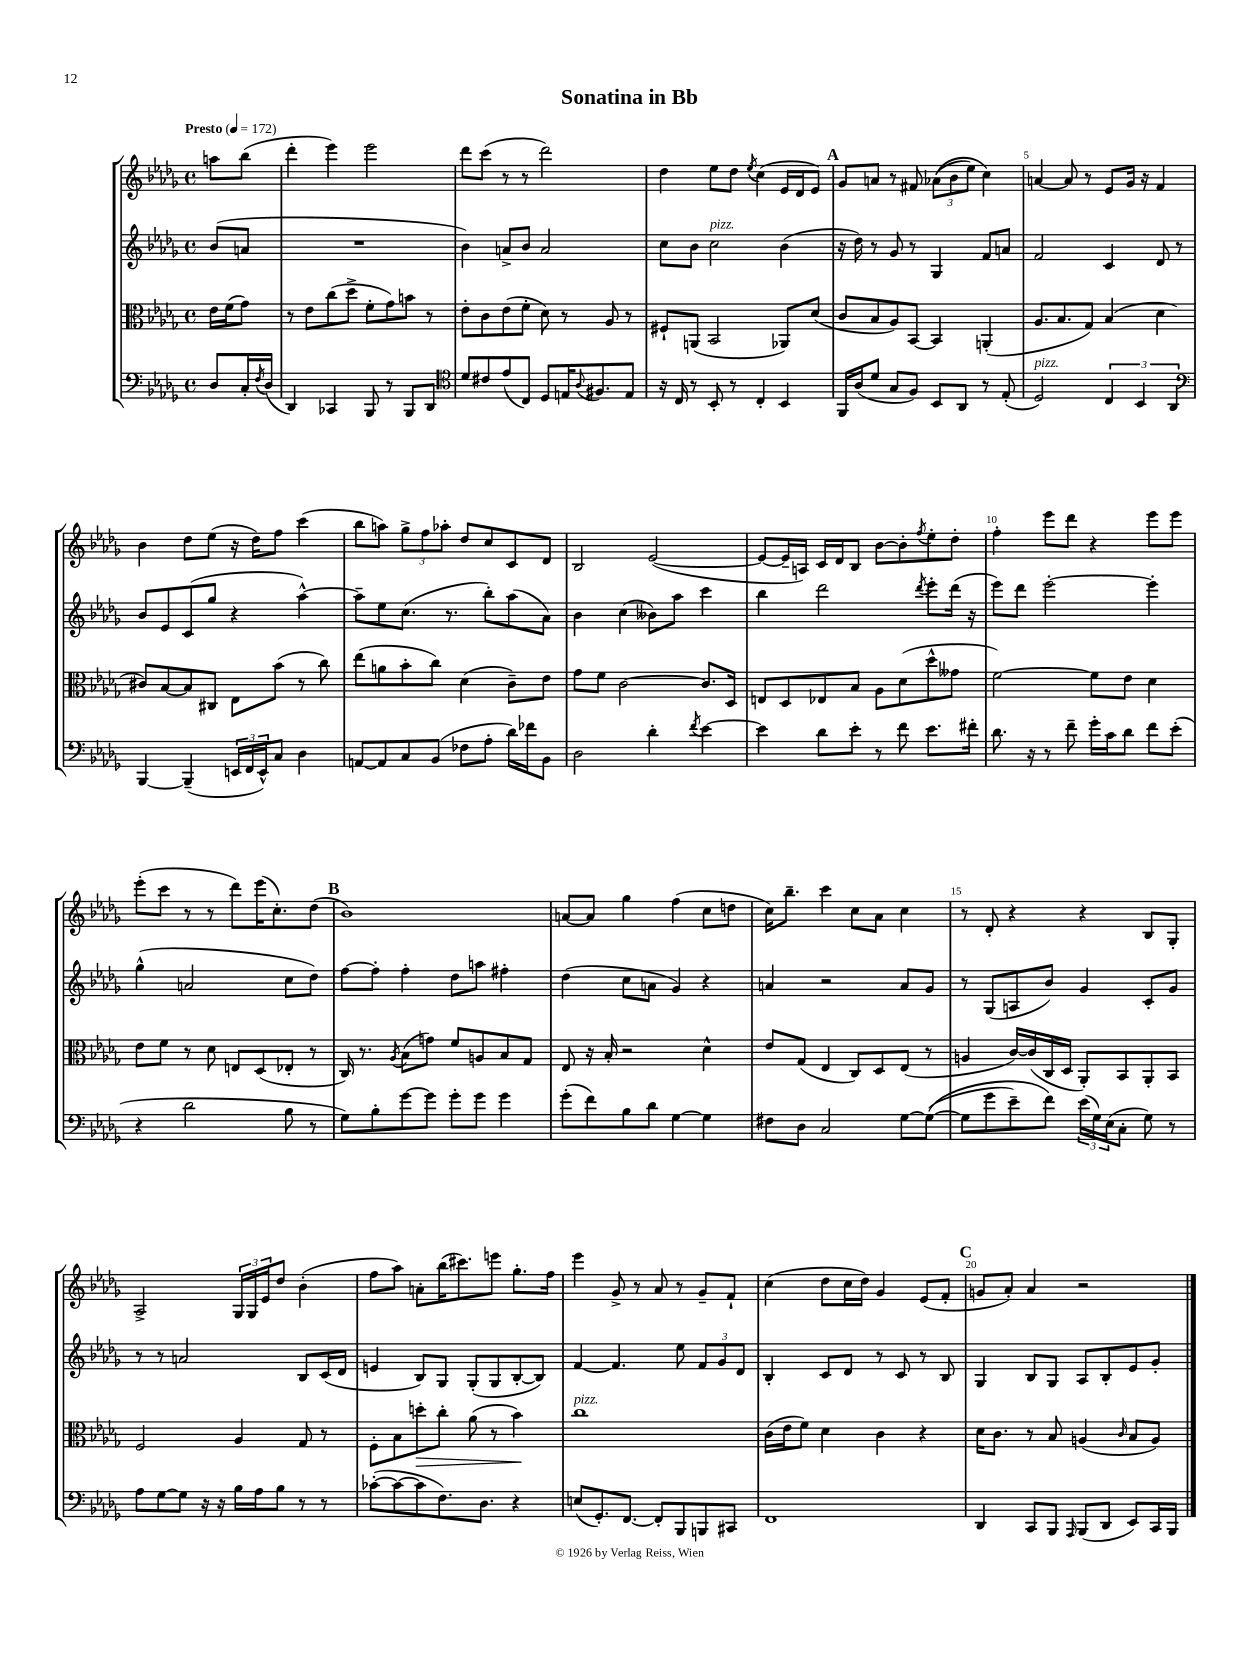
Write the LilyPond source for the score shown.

\header { title = "Sonatina in Bb" }
<<
\new StaffGroup <<
\new Staff = "s0" {
    \clef treble \key des \major \defaultTimeSignature \time 4/4 \partial 4 \tempo "Presto" 4 = 172
    a''8 bes''8( |
    des'''4-. ees'''4) ees'''2 |
    des'''8 c'''8( r8 r8 des'''2) |
    des''4 ees''8 des''8 \acciaccatura { ees''8 } c''4( ees'16 des'16 ees'8) |
    \mark \markup { \bold "A" } ges'8 a'8 r8 fis'8 \tuplet 3/2 { aes'8(\( bes'8 ees''8) } c''4\) |
    a'4~ a'8 r8 ees'8 ges'16 r16 f'4 |
    bes'4 des''8 ees''8( r16 des''16) f''8 c'''4( |
    bes''8 a''8) \tuplet 3/2 { ges''8-> f''8 aes''8-. } des''8 c''8 c'8 des'8 |
    bes2 ees'2~( |
    ees'8~ ees'16-- a16) c'16 des'16 bes8 bes'8~ bes'8-. \acciaccatura { f''8 } ees''8-. des''8-. |
    f''4-. ees'''8 des'''8 r4 ees'''8 ees'''8 |
    ees'''8-.( c'''8 r8 r8 des'''8) ees'''16( c''8.-.) des''8( |
    \mark \markup { \bold "B" } bes'1) |
    a'8~ a'8 ges''4 f''4( c''8 d''8 |
    c''16) bes''8.-- c'''4 c''8 aes'8 c''4 |
    r8 des'8-. r4 r4 bes8 ges8-. |
    aes2-> \tuplet 3/2 { ges16 ges16 ees'16 } des''8 bes'4-.( |
    f''8 aes''8) a'8-. bes''16( cis'''8.) e'''8 ges''8.-. f''16 |
    ees'''4 ges'8-> r8 aes'8 r8 ges'8-- f'8-! |
    c''4( des''8 c''16 des''16) ges'4 ees'8( f'8-. |
    \mark \markup { \bold "C" } g'8 aes'8-.) aes'4 r2 \bar "|." |
}
\new Staff = "s1" {
    \clef treble \key des \major \defaultTimeSignature \time 4/4 \partial 4
    bes'8( a'8 |
    R1 |
    bes'4) a'8-> bes'8 a'2 |
    c''8 bes'8 c''2^\markup { \italic "pizz." } bes'4( |
    \mark \markup { \bold "A" } r16 des''16) r8 ges'8 r8 ges4 f'8 a'8 |
    f'2 c'4 des'8 r8 |
    bes'8 ees'8 c'8( ges''8 r4 aes''4~-^) |
    aes''8-- ees''8 c''8.( r8. bes''8-.) aes''8( aes'8) |
    bes'4 c''4( beses'8) aes''8 c'''4 |
    bes''4 des'''2 \acciaccatura { des'''8 } ees'''8-. des'''16( r16 |
    ees'''8) des'''8 ees'''2~-. ees'''4-. |
    ges''4-^( a'2 c''8 des''8) |
    \mark \markup { \bold "B" } f''8~ f''8-. f''4-. des''8 a''8 fis''4-. |
    des''4( c''8 a'8 ges'4) r4 |
    a'4 r2 a'8 ges'8 |
    r8 ges8( a8 bes'8) ges'4 c'8-. ges'8 |
    r8 r8 a'2 bes8 c'16( des'16 |
    e'4 bes8) ges8 ges8-.( ges8 bes8~-. bes8) |
    f'4~ f'4. ees''8 \tuplet 3/2 { f'8 ges'8 des'8 } |
    bes4-. c'8 des'8 r8 c'8 r8 bes8 |
    \mark \markup { \bold "C" } ges4 bes8 ges8 aes8 bes8-. ees'8 ges'8-. \bar "|." |
}
\new Staff = "s2" {
    \clef alto \key des \major \defaultTimeSignature \time 4/4 \partial 4
    ees'16 f'16( ges'8) |
    r8 ees'8 c''8( des''8-> f'8-. ges'8) b'8 r8 |
    ees'8-. c'8 ees'8( f'8-. des'8) r8 aes8 r8 |
    fis8-! a,8( bes,2 aes,8) des'8( |
    \mark \markup { \bold "A" } c'8 bes8 aes8) bes,8~ bes,4 a,4-.( |
    aes8. bes8. ges8) bes4( des'4 |
    cis'8) bes8~ bes8 cis8 ees8 bes'8( r8 c''8) |
    ees''8( a'8 bes'8-. c''8) des'4( c'8--) ees'8 |
    ges'8 f'8 c'2~ c'8. des16 |
    e8 des8 ees8 bes8 aes8 des'8( des''8-^ geses'8 |
    f'2~) f'8 ees'8 des'4 |
    ees'8 f'8 r8 des'8 e8 des8( ees8-. r8 |
    \mark \markup { \bold "B" } c16) r8. \acciaccatura { aes8 } bes8( g'8) f'8 a8 bes8 ges8 |
    ees8 r16 bes16-. r2 des'4-^ |
    ees'8 ges8( ees4 c8) des8 ees8( r8 |
    a4 c'16~) c'16( c16 des16 aes,8-.) bes,8 aes,8-. bes,8 |
    f2 aes4 ges8 r8 |
    f8-. bes8 d''8-.\> c''8-. aes'8( r8 bes'4\!) |
    c''1^\markup { \italic "pizz." } |
    c'16( ees'16 f'8) des'4 c'4 r4 |
    \mark \markup { \bold "C" } des'16 c'8. r8 bes8 a4( \grace { c'16 } bes8 a8) \bar "|." |
}
\new Staff = "s3" {
    \clef bass \key des \major \defaultTimeSignature \time 4/4 \partial 4
    des8 c16-. \acciaccatura { f8 } des16( |
    des,4) ces,4 bes,,8 r8 bes,,8 des,8 |
    \clef tenor des'8 cis'8 ees'8( c8) des8 e16 \appoggiatura { aes8 } fis8. e8 |
    r16 c16 r8 bes,8-. r8 c4-. bes,4 |
    \mark \markup { \bold "A" } f,16 aes16( des'8 ges8 f8) bes,8 aes,8 r8 ees8-.( |
    des2^\markup { \italic "pizz." }) \tuplet 3/2 { c4 bes,4 aes,4 } |
    \clef bass bes,,4~ bes,,4--( \tuplet 3/2 { e,16 f,16 e,16-^) } c8 des4 |
    a,8~ a,8 c8 bes,8( fes8 aes8-. des'16) fes'16 bes,8 |
    des2 des'4-. \acciaccatura { f'8 } ees'4~ |
    ees'4 des'8 ees'8-. r8 f'8 ees'8. fis'16-. |
    des'8. r16 r8 f'8-- ges'16-. c'16 des'8 f'8 ees'8-.( |
    r4 des'2 bes8 r8 |
    \mark \markup { \bold "B" } ges8) bes8-. ges'8~ ges'8 ges'8-. ges'8 ges'4 |
    ges'8-.( f'8) bes8 des'8 ges4~ ges4 |
    fis8 des8 c2 ges8~ ges8~(\( |
    ges8 ges'8 ees'8--) f'8\) \tuplet 3/2 { ees'16( ges16) ees16( } c8-. ges8) r8 |
    aes8 ges8~ ges8 r16 r16 bes16 aes16 bes8 r8 r8 |
    ces'8~-.( ces'8~ ces'8 f8.) des8. r4 |
    e8( ges,8.-.) f,8.~ f,8-. bes,,8 b,,8 cis,8 |
    f,1 |
    \mark \markup { \bold "C" } des,4 c,8 bes,,8 \grace { aes,,16 } bes,,8( des,8 ees,8) c,16 bes,,16 \bar "|." |
}
>>
>>
\layout { \context { \Score \override BarNumber.break-visibility = ##(#f #t #t) barNumberVisibility = #(every-nth-bar-number-visible 5) } }
